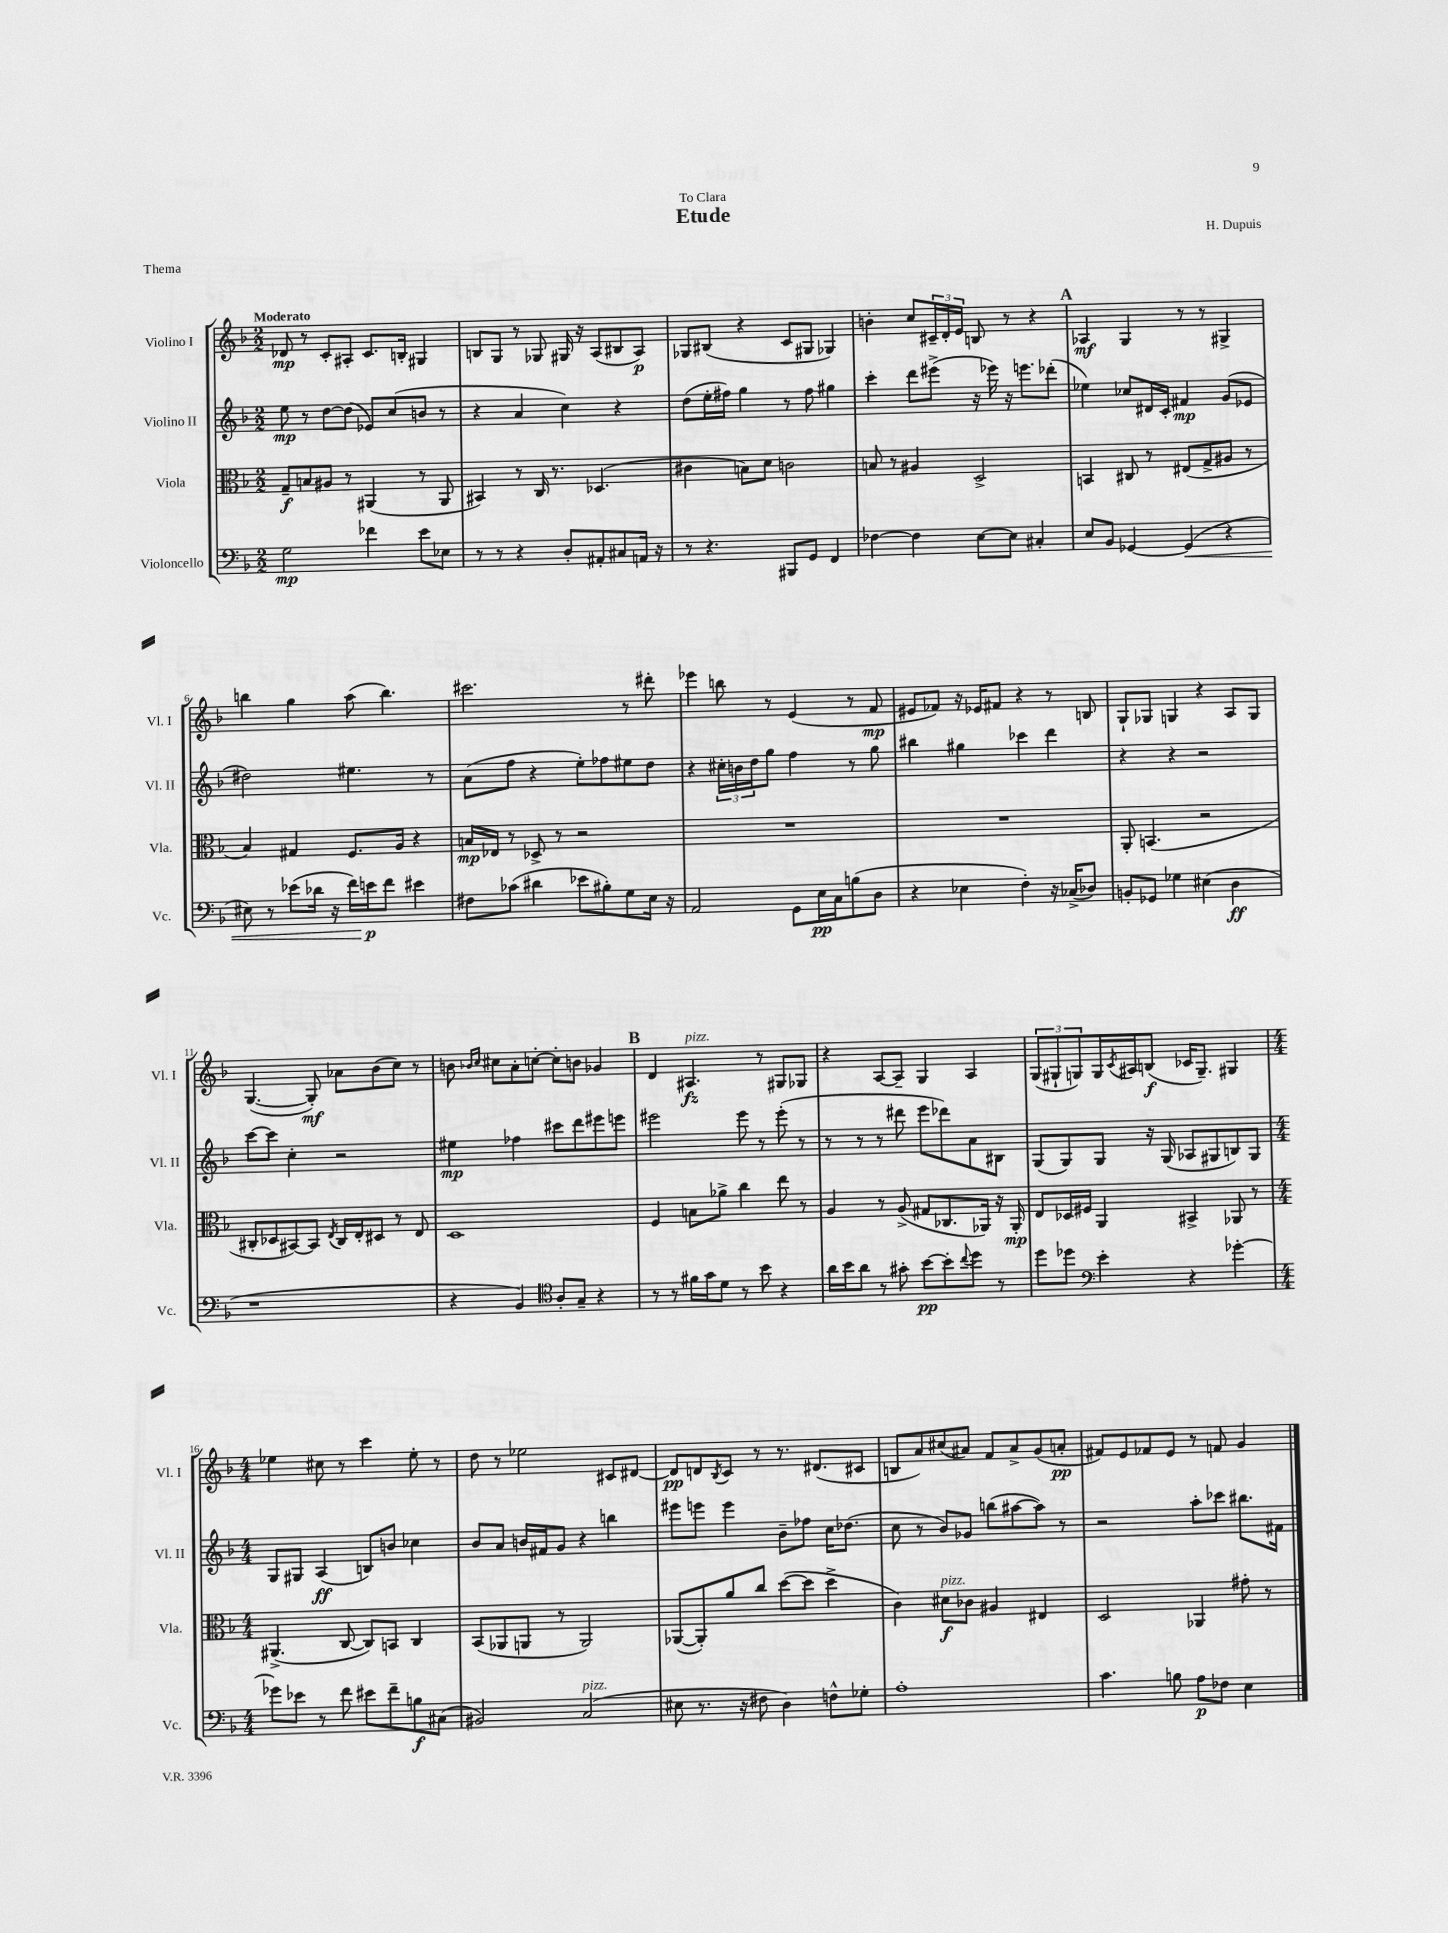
\header { title = "Etude" composer = "H. Dupuis" dedication = "To Clara" piece = "Thema" }
<<
\new StaffGroup <<
\new Staff = "s0" \with { instrumentName = "Violino I" shortInstrumentName = "Vl. I" } {
    \clef treble \key f \major \numericTimeSignature \time 2/2 \tempo "Moderato"
    des'8\mp r8 c'8-. ais8-. c'8. b16-. gis4 |
    b8 g8 r8 ges8 gis16 r16 a8( bis8 a8\p) |
    ges8 bis8( r4 c'8 gis8 ges4) |
    b'4-. c''8 \tuplet 3/2 { cis'16-- d'16-. e'16 } b8 r8 r4 |
    \mark \markup { \bold "A" } aes4\mf g4 r8 r8 gis4-> |
    b''4 g''4 a''8( b''4.) |
    cis'''2. r8 dis'''8-. |
    ees'''4 b''8 r8 e'4( r8 f'8\mp |
    eis'8 fes'8) r16 ees'16 fis'8 r4 r8 b8 |
    g8-! ges8 g4 r4 a8 g8 |
    g4.~( g8-.\mf) aes'8 bes'8( c''8) r8 |
    b'8 \grace { bes'16 c''16 } cis''8 a'8-. c''8~-. c''8-. b'8 ges'4 |
    \mark \markup { \bold "B" } d'4 ais4.\fz^\markup { \italic "pizz." } r8 gis8 ges8 |
    r4 a8~ a8-- g4 a4 |
    \tuplet 3/2 { g8( gis8-! g8) } g16 \acciaccatura { c'8 } ais16 b8\f( ces'16 g8.--) gis4 |
    \numericTimeSignature \time 4/4 ees''4 cis''8 r8 c'''4 ees''8-. r8 |
    d''8 r8 ees''2 cis'8 dis'8~ |
    dis'8\pp d'8 \acciaccatura { bes8 } c'8 r8 r8. dis'8.( cis'8 |
    b8 a'8) cis''8( ais'8) f'8 ais'8-> g'8( a'8-.\pp |
    fis'8) e'8 fes'8 e'8 r8 f'8 g'4 \bar "|." |
}
\new Staff = "s1" \with { instrumentName = "Violino II" shortInstrumentName = "Vl. II" } {
    \clef treble \key f \major \numericTimeSignature \time 2/2
    e''8\mp r8 d''8~ d''8( ees'8) c''8( b'8 r8 |
    r4 a'4 c''4) r4 |
    d''8( e''16-. fis''16) g''4 r8 fis''8 gis''4 |
    c'''4-. d'''8 eis'''8->( r16 ees'''16) r16 e'''8. des'''8-.( |
    \mark \markup { \bold "A" } ees''4) ces''8 dis'16 c'16-. fis'4\mp g'8( ees'8 |
    dis''2) eis''4. r8 |
    a'8( f''8 r4 e''8-.) fes''8 eis''8 d''8 |
    r4 \tuplet 3/2 { cis''16-. b'16 d''16 } g''8 f''4 r8 g''8 |
    bis''4 gis''4 ces'''4 d'''4 |
    r4 r4 r2 |
    c'''8~ c'''8 c''4-. r2 |
    eis''4\mp fes''4 cis'''8 d'''8 eis'''8 e'''8 |
    \mark \markup { \bold "B" } eis'''2 eis'''8 r8 eis'''8-.( r8 |
    r8 r8 r8 dis'''8 e'''8 des'''8) a'8 bis8 |
    g8( g8) g8 r16 g16( aes8 gis8 b8) gis8 |
    \numericTimeSignature \time 4/4 g8 gis8 a4\ff( b8) b'8 ces''4 |
    bes'8 a'8 b'16 fis'16 g'8 r4 b''4 |
    eis'''8 e'''8 e'''4 bes'8-- fes''8 c''16 des''8.( |
    c''8 r8 bes'8) ges'8 b''8( ais''8~ ais''8) r8 |
    r2 a''8-. ces'''8 bis''8. fis'16 \bar "|." |
}
\new Staff = "s2" \with { instrumentName = "Viola" shortInstrumentName = "Vla." } {
    \clef alto \key f \major \numericTimeSignature \time 2/2
    g8--\f b8 ais8 r8 ais,4( r8 ais,8 |
    bis,4) r8 c16 r8. des4.( |
    cis'4 b8) d'8 c'2 |
    b8 r8 ais4 d2-> |
    \mark \markup { \bold "A" } b,4 cis8 r8 eis8( g8-> ais8 r8 |
    bes4) gis4 f8. a16 r4 |
    b16\mp ees16 r8 des8-> r8 r2 |
    R1 |
    R1 |
    a,8-. b,4.( r2 |
    cis8-. des8 bis,8~) bis,8 \acciaccatura { e8 } cis16 e16-. dis8 r8 e8 |
    d1 |
    \mark \markup { \bold "B" } f4 b8 aes'8-> c''4 e''8 r8 |
    a4 r8 a8->( gis8 ces8. aes,16) r16 aes,16-.\mp |
    e8 des16 fis16 a,4 bis,4-> aes,8 r8 |
    \numericTimeSignature \time 4/4 ais,4.->( c8~ c8) b,8 c4 |
    bes,8( aes,8 a,8 r8 a,2) |
    aes,8~( aes,8-.) a'8 c''8 d''8~( d''8 d''4-> |
    c'4) dis'8\f^\markup { \italic "pizz." } ces'8 ais4 eis4 |
    d2 aes,4 gis'8-. r8 \bar "|." |
}
\new Staff = "s3" \with { instrumentName = "Violoncello" shortInstrumentName = "Vc." } {
    \clef bass \key f \major \numericTimeSignature \time 2/2
    g2\mp fes'4 e'8 ees8 |
    r8 r8 r4 d8-. ais,8-. cis8 a,16 r16 |
    r8 r4. bis,,8 g,8 f,4 |
    fes4~ fes4 e8~ e8 cis4-. |
    \mark \markup { \bold "A" } e8 bes,8 ges,4~ ges,4\<( r4 |
    eis8) r8 ees'8( des'16 r16 f'16) e'16\p\! f'8 eis'4 |
    fis8 ces'8( dis'4 ees'8 bis8-.) g8 e16 r16 |
    a,2 g,8 e16\pp c16 b8( d8 |
    r4 ees4 f4-.) r16 ces16->( des8) |
    b,8-. ges,8 ges4 eis4( d4\ff |
    r1 |
    r4 bes,4) \clef tenor a8-. g8-- r4 |
    \mark \markup { \bold "B" } r8 r8 fis'16 g'16 d'8 r8 bes'8 r4 |
    a'16 bes'16 a'8 r8 gis'8-. bes'8~\pp bes'8-. \appoggiatura { c''8 } d''8 r8 |
    d''8 des''8 \clef bass e'4-. r4 ges'4~-. |
    \numericTimeSignature \time 4/4 ges'8 ees'8 r8 f'8 eis'8 f'8-- b8\f cis8( |
    bis,2) c2^\markup { \italic "pizz." }( |
    eis8 r8. r16 fis8 d4) f8-^ ges8-. |
    a1-. |
    c'4. b8 a8\p fes8 e4 \bar "|." |
}
>>
>>
